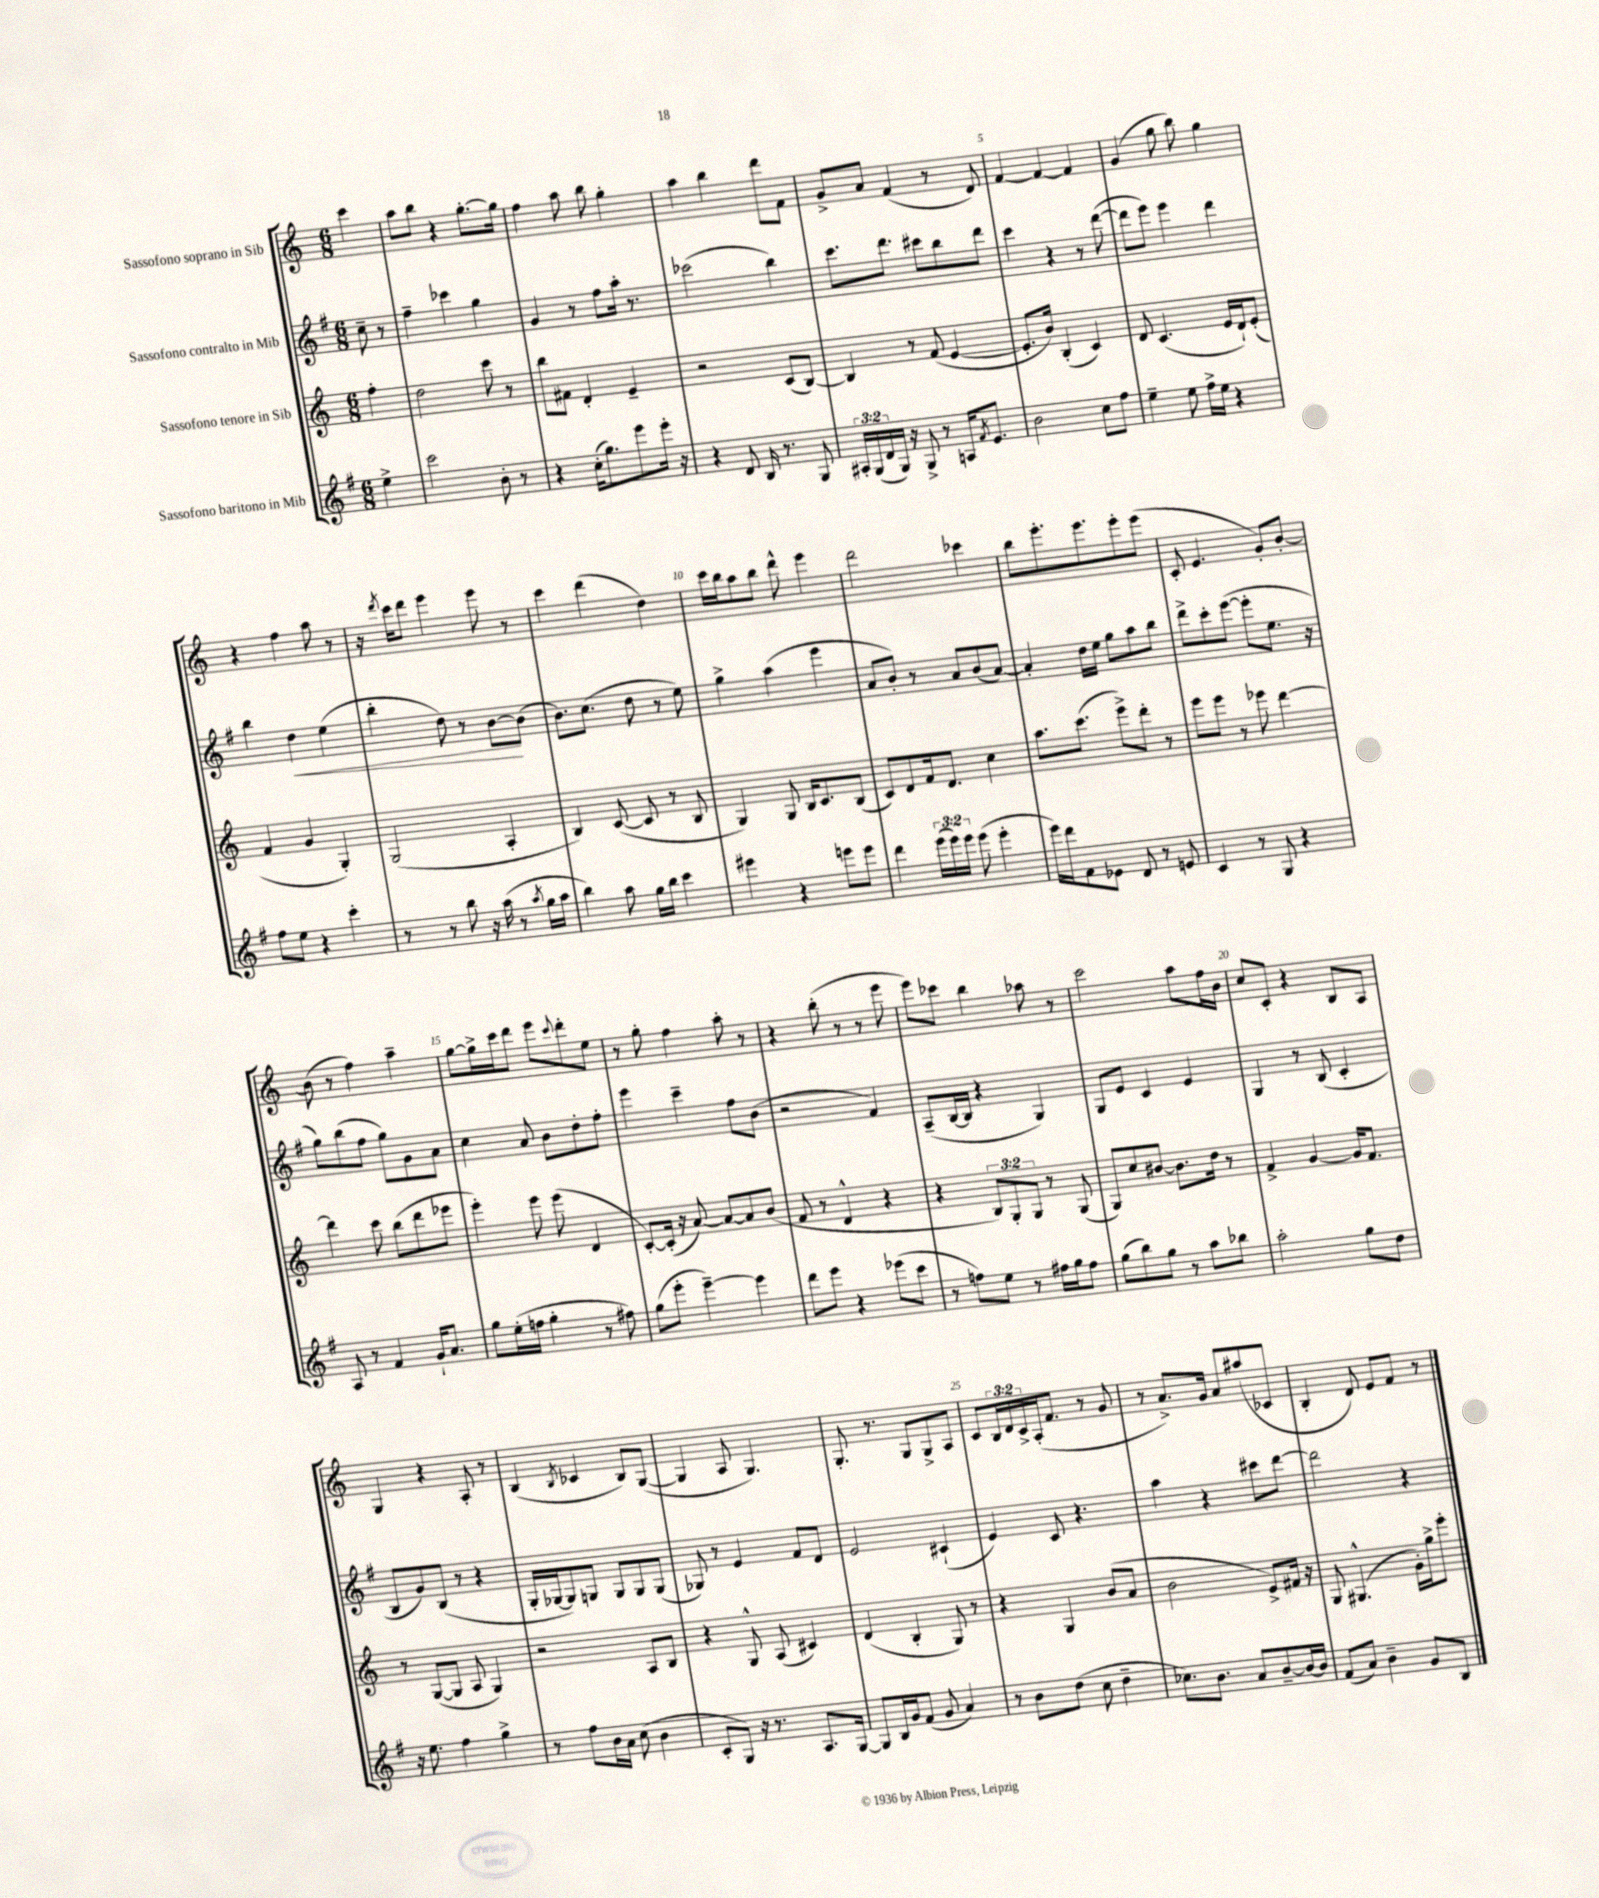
<<
\new StaffGroup <<
\new Staff = "s0" \with { instrumentName = "Sassofono soprano in Sib" } {
    \clef treble \key c \major \numericTimeSignature \time 6/8 \override Staff.TupletNumber.text = #tuplet-number::calc-fraction-text \partial 4
    c'''4 |
    a''8 b''8 r4 g''8.~-. g''16 |
    f''4 a''8 b''8 g''4-. |
    a''4 b''4 d'''8 f'8 |
    g'8-> a'8 f'4( r8 d'8) |
    f'4~ f'4~ f'4 |
    g'4( g''8 b''8) g''4 |
    r4 f''4 a''8 r8 |
    r16 \acciaccatura { d'''8 } c'''16 d'''8 e'''4 e'''8 r8 |
    c'''4 d'''4( d''4) |
    c'''16 b''16 a''8 b''8 d'''8-^ e'''4 |
    d'''2 ces'''4 |
    b''8 e'''8.-. e'''8. e'''8-. e'''8( |
    c'8-. e'4. g'8-.) b'8~-. |
    b'8( r8 f''4) a''4-- |
    g''8~ g''16-> c'''16 d'''8 e'''8 \appoggiatura { c'''8 } d'''8-. e''8 |
    r8 g''8-. f''4 a''8-. r8 |
    r4 b''8-.( r8 r8 e'''8 |
    e'''8) ces'''8 b''4 aes''8 r8 |
    c'''2 a''8 f''16 b'16 |
    c''8 c'8-. r4 b8 a8 |
    g4 r4 a8-. r8 |
    b4( \acciaccatura { b8 } ces'4 b8) g8~( |
    g4 a8 g4.) |
    g8.-. r8. g8 g8-> a8 |
    c'8 \tuplet 3/2 { b16 d'16 c'16-> } a16-.( f'8. r8 g'8 |
    r8 a'8.->) g'16 a'8 ais''8( ces'8 |
    b4-. d'8) e'8 f'8 r8 \bar "|." |
}
\new Staff = "s1" \with { instrumentName = "Sassofono contralto in Mib" } {
    \clef treble \key g \major \numericTimeSignature \time 6/8 \partial 4
    c''8-- r8 |
    fis''4-- ces'''4 g''4 |
    g'4 r8 fis''8 a''16-. r8. |
    ces'''2( b''4) |
    c'''8. d'''8. cis'''8 b''8 d'''8 |
    c'''4 r4 r8 d'''8~( |
    d'''8 e'''8) e'''4 d'''4 |
    b''4 d''4\< e''4( |
    b''4-. d''8) r8 b'8~\! b'8( |
    b'8.) c''8.( d''8 r8 e''8) |
    g''4-> a''4( e'''4 |
    a'8 b'8-.) r8 a'8 b'8( a'8~) |
    a'4-. d''16 e''16 g''8 a''8 b''8 |
    d'''8-> c'''8-. e'''8~( e'''8-. e''8. r16 |
    g''8) b''8( fis''8 g''8) g'8 a'8 |
    c''4 a'8 b'8 d''8-. fis''8-. |
    e'''4 c'''4-- fis''8 b'8( |
    r2 fis'4) |
    a8--( b16~ b16 r4 g4) |
    g8 e'8 c'4 e'4 |
    g4 r8 b8( c'4-. |
    b8 g'8) b8( r8 r4 |
    g16-. ges16~ ges8) g8 g8 g8 g8( |
    ges8) r8 e'4 fis'8 d'8 |
    e'2 cis'4-!( |
    e'4) c'8 r4. |
    a''4 r4 cis'''8 d'''8~ |
    d'''2 r4 \bar "|." |
}
\new Staff = "s2" \with { instrumentName = "Sassofono tenore in Sib" } {
    \clef treble \key c \major \numericTimeSignature \time 6/8 \override Staff.TupletNumber.text = #tuplet-number::calc-fraction-text \partial 4
    f''4-. |
    d''2 c'''8 r8 |
    b''8 fis'8 d'4-. e'4-- |
    r2 c'8( b8~) |
    b4 r8 f'8( e'4~ |
    e'8.-. b'16) b4-.( c'4) |
    d'8 c'4.( e'16 d'16-!) e'8-.( |
    f'4 g'4 g4-.) |
    g2( a4-. |
    b4) c'8~( c'8 r8 b8 |
    g4) g8 b16 c'8. b8( |
    c'8) d'8 f'16 d'8. c''4 |
    a''8. c'''8.( e'''8->) d'''8-. r8 |
    e'''8 e'''8 r8 ees'''8 d'''4~ |
    d'''4 c'''8 b''8( d'''8 ees'''8 |
    e'''4-.) e'''8 e'''8( d'4 |
    c'8~-.) c'16-.( r16 a'8~) a'8~ a'8 b'8( |
    f'8 r8 d'4-^ r4 |
    r4 \tuplet 3/2 { b8) g8-. g8 } r8 g8( |
    g8) c''8 bis'8~ bis'8. d''16 r8 |
    f'4-> g'4~ g'16 f'8. |
    r8 g8~( g8 a8 g4) |
    r2 a8 b8 |
    r4 g8-^ a8( cis'4) |
    d'4( b4-. g8) r8 |
    r4 g4 b'8( a'8 |
    b'2 e'8->) fis'16 r16 |
    g8 gis4.-^( g'16-.) g''16-> e'''8-. \bar "|." |
}
\new Staff = "s3" \with { instrumentName = "Sassofono baritono in Mib" } {
    \clef treble \key g \major \numericTimeSignature \time 6/8 \override Staff.TupletNumber.text = #tuplet-number::calc-fraction-text \partial 4
    e''4-> |
    c'''2 b'8-. r8 |
    r4 c''16-.( g''8.) e'''8 e'''16-. r16 |
    r4 d'8 b16 r8. g8 |
    \tuplet 3/2 { ais16-. g16( d'16 } g16) r16 g8-> r8 a16 \acciaccatura { fis'8 } e'8. |
    b'2 c''8 fis''8 |
    e''4-- e''8 fis''16-> e''16 r4 |
    fis''8 e''8 r4 c'''4-. |
    r8 r8 b''8 r16 a''16( r8 \acciaccatura { a''8 } g''16 a''16 |
    b''4) a''8 g''16 b''16 c'''4 |
    eis'''4 r4 e'''8 e'''8 |
    d'''4 \tuplet 3/2 { e'''16( e'''16) e'''16 } e'''8( e'''4-. |
    e'''16) d'''16 fis'8 ees'8 d'8 r8 e'8 |
    c'4 r8 g8 r4 |
    a8 r8 fis'4 g'16-! a'8. |
    g''8 e''16-.( f''16 g''4-. r8 fis''8) |
    g''8( e'''8-. e'''4~--) e'''4 |
    d'''8 e'''8 r4 ees'''8( c'''8 |
    r8 f''8) e''8 r8 fis''16 g''16 fis''8 |
    g''8( b''8) g''8 r8 a''8 bes''8 |
    a''2-. g''8 d''8 |
    r16 e''8. fis''4 g''4-> |
    r8 fis''8 b'16 a'16 c''8( b'4 |
    c'8-. g8) r16 r8. a8. g16~ |
    g8 b16 g'16 fis'8( g'8 a'4) |
    r8 b'8 d''8( c''8 d''4-- |
    ces''8.) b'8. a'8 b'8~-- b'16~ b'16 |
    fis'8( a'8) b'4-- g'8 b8 \bar "|." |
}
>>
>>
\layout { \context { \Score \override BarNumber.break-visibility = ##(#f #t #t) barNumberVisibility = #(every-nth-bar-number-visible 5) } }
